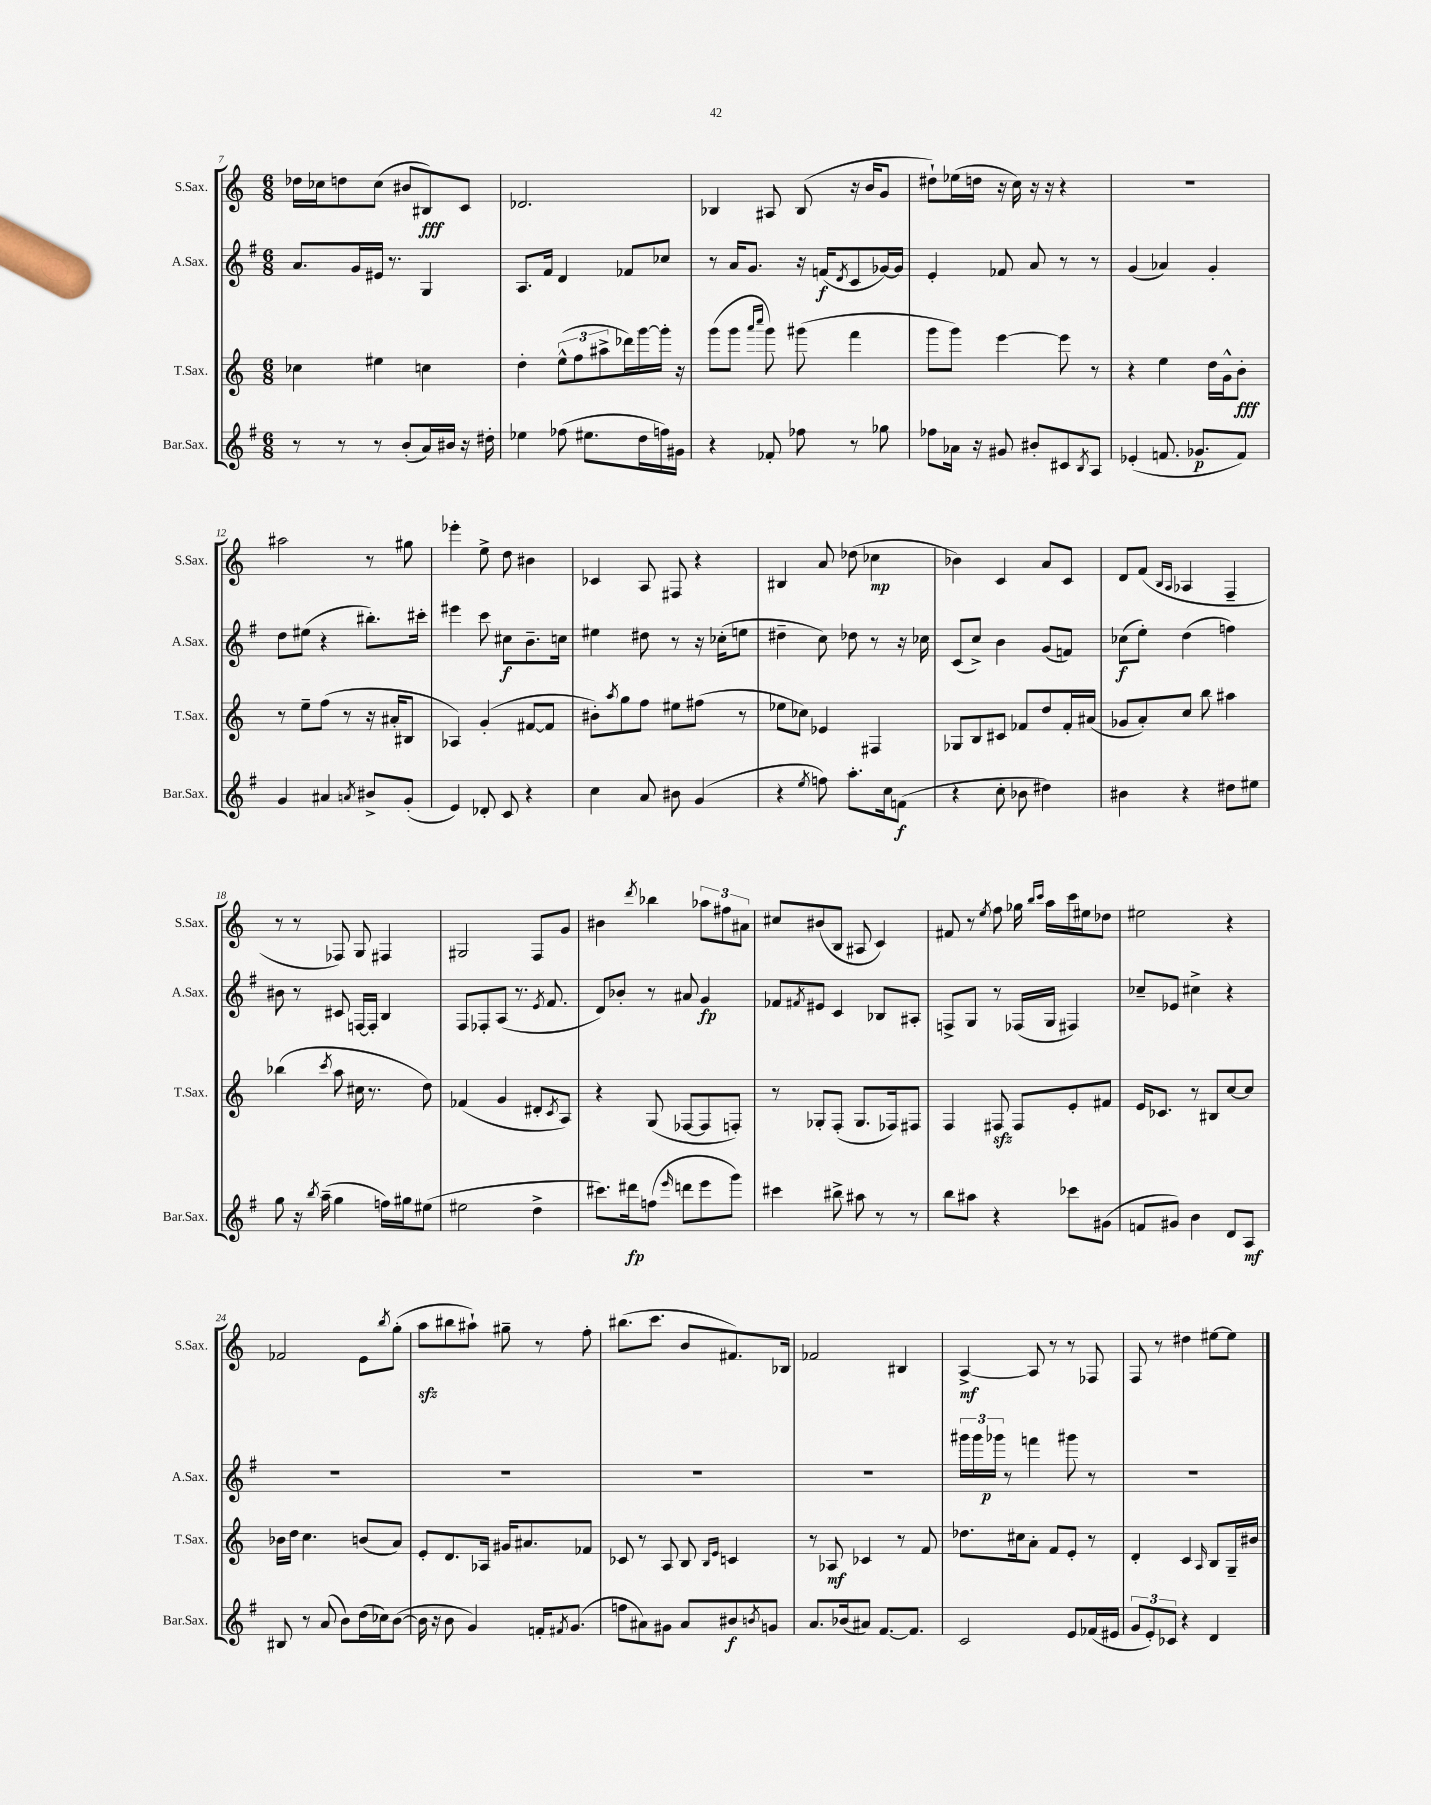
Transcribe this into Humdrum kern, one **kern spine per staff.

**kern	**dynam	**kern	**dynam	**kern	**dynam	**kern	**dynam
*part4	*part4	*part3	*part3	*part2	*part2	*part1	*part1
*staff4	*staff4	*staff3	*staff3	*staff2	*staff2	*staff1	*staff1
*I"Bar.Sax.	*	*I"T.Sax.	*	*I"A.Sax.	*	*I"S.Sax.	*
*I'Bar.Sax.	*	*I'T.Sax.	*	*I'A.Sax.	*	*I'S.Sax.	*
*clefG2	*	*clefG2	*	*clefG2	*	*clefG2	*
*k[f#]	*	*k[]	*	*k[f#]	*	*k[]	*
*M6/8	*	*M6/8	*	*M6/8	*	*M6/8	*
=7	=7	=7	=7	=7	=7	=7	=7
8r	.	4cc-X\	.	8.a/L	.	16dd-X\LL	.
.	.	.	.	.	.	16cc-X\J	.
8r	.	.	.	.	.	8ddn\	.
.	.	.	.	16g/L	.	.	.
8r	.	4ee#X\	.	16e#X/JJ	.	(8cc-\J	.
.	.	.	.	8.r	.	.	.
(8b'/L	.	.	.	.	.	8b#X/L	.
16a/L)	.	4ccn\	.	4G/	.	8B#X/)	fff
16b#X/JJ	.	.	.	.	.	.	.
16r	.	.	.	.	.	8c/J	.
16dd#X'\	.	.	.	.	.	.	.
=8	=8	=8	=8	=8	=8	=8	=8
4ee-X\	.	4dd'\	.	8.A/L	.	2.d-X/	.
.	.	.	.	16f#/Jk	.	.	.
(8ff-X\	.	(12ee^^\L	.	4d/	.	.	.
.	.	12ff\	.	.	.	.	.
8.ee#X\L	.	.	.	.	.	.	.
.	.	12aa#X^\	.	.	.	.	.
.	.	16ddd-X\L)	.	8f-X/L	.	.	.
16dd\L	.	[16ggg\	.	.	.	.	.
16ffn\)	.	16ggg'\JJ]	.	8cc-X/J	.	.	.
16g#X\JJ	.	16r	.	.	.	.	.
=9	=9	=9	=9	=9	=9	=9	=9
4r	.	(8ggg\L	.	8r	.	4B-X/	.
.	.	8ggg\J	.	16a/KL	.	.	.
.	.	.	.	8.g/J	.	.	.
.	.	16qqaaa/LL	.	.	.	.	.
.	.	16qqcccc/JJ	.	.	.	.	.
8f-X'/	.	8ggg\)	.	.	.	8A#X/	.
8ff-X\	.	(8ggg#X\	.	16r	.	(8B-/	.
.	.	.	.	(16fn/KL	f	.	.
.	.	.	.	8qd/	.	.	.
8r	.	4fff\	.	8c/	.	16r	.
.	.	.	.	.	.	16b/KL	.
8gg-X\	.	.	.	[16g-X/L)	.	8g/J	.
.	.	.	.	16g-/JJ]	.	.	.
=10	=10	=10	=10	=10	=10	=10	=10
8ff-X\L	.	8ggg\L	.	4e'/	.	8dd#X`\L)	.
16a-X\Jk	.	8ggg\J)	.	.	.	(16ee-X\L	.
16r	.	.	.	.	.	16ddn\JJ	.
8g#X/	.	[4eee\	.	8f-X/	.	16r	.
.	.	.	.	.	.	16cc\)	.
8b#X'/L	.	.	.	8a/	.	16r	.
.	.	.	.	.	.	16r	.
8c#X/	.	8eee\]	.	8r	.	4r	.
8qB/	.	.	.	.	.	.	.
8A/J	.	8r	.	8r	.	.	.
=11	=11	=11	=11	=11	=11	=11	=11
(4e-X'/	.	4r	.	(4g/	.	2.r	.
8.fn/	.	4ee\	.	4a-X/)	.	.	.
8.g-X/L	p	.	.	.	.	.	.
.	.	16dd\LL	.	4g'/	.	.	.
.	.	16g^^\J	.	.	.	.	.
8f/J)	.	8b'\J	fff	.	.	.	.
!!LO:LB:g=z
=12	=12	=12	=12	=12	=12	=12	=12
4g/	.	8r	.	8dd\L	.	2aa#X\	.
.	.	8ee~\L	.	(8ee#X\J	.	.	.
4a#X/	.	(8ff\J	.	4r	.	.	.
.	.	8r	.	.	.	.	.
8qan/	.	.	.	.	.	.	.
8b#X^/L	.	16r	.	8.bb#X'\L)	.	8r	.
.	.	16a#X'/KL	.	.	.	.	.
(8g'/J	.	8B#X/J	.	.	.	8gg#X\	.
.	.	.	.	16ccc#X'\Jk	.	.	.
=13	=13	=13	=13	=13	=13	=13	=13
4e/)	.	4A-X/)	.	4eee#X\	.	4eee-X'\	.
8d-X'/	.	(4g'/	.	8ccc\	.	8ee^\	.
8c/	.	.	.	8cc#X\L	f	8dd\	.
4r	.	[8f#X/L	.	8.b~\	.	4b#X\	.
.	.	8f#/J]	.	.	.	.	.
.	.	.	.	16ccn\Jk	.	.	.
=14	=14	=14	=14	=14	=14	=14	=14
4cc\	.	8b#X'\L)	.	4ee#X\	.	4c-X/	.
.	.	8qaa/	.	.	.	.	.
.	.	8gg\	.	.	.	.	.
8a/	.	8ff\J	.	8dd#X\	.	8A/	.
8b#X\	.	8ee#X\L	.	8r	.	8F#X/	.
(4g/	.	(8ff#X\J	.	16r	.	4r	.
.	.	.	.	(16cc-X'\KL	.	.	.
.	.	8r	.	8een\J	.	.	.
=15	=15	=15	=15	=15	=15	=15	=15
4r	.	8ee-X\L	.	4dd#X~\	.	4B#X/	.
.	.	8cc-X\J)	.	.	.	.	.
8qee/	.	.	.	.	.	.	.
8ffn\)	.	4e-X/	.	8cc\)	.	8a/	.
8.aa'\L	.	.	.	8dd-X\	.	(8dd-X\	.
.	.	4F#X/	.	8r	.	4cc-X\	mp
16cc\k	.	.	.	.	.	.	.
(8fn\J	f	.	.	16r	.	.	.
.	.	.	.	16cc-X\	.	.	.
=16	=16	=16	=16	=16	=16	=16	=16
4r	.	8G-X/L	.	(8c/L	.	4b-X\)	.
.	.	8B/	.	8cc^/J)	.	.	.
8cc'\	.	8c#X/J	.	4b\	.	4c/	.
8b-X\	.	8f-X/L	.	.	.	.	.
4dd#X\)	.	8dd/	.	(8g/L	.	8a/L	.
.	.	16f-'/L	.	8fn/J)	.	8c/J	.
.	.	(16a#X/JJ	.	.	.	.	.
=17	=17	=17	=17	=17	=17	=17	=17
4b#X\	.	8g-X/L	.	(8cc-X\L	f	8d/L	.
.	.	8a'/)	.	8ee'\J)	.	(8f/J	.
.	.	.	.	.	.	16qqB/LL	.
.	.	.	.	.	.	16qqA/JJ	.
4r	.	8cc/J	.	(4dd\	.	4A-X/	.
.	.	8bb\	.	.	.	.	.
8dd#X\L	.	4aa#X\	.	4ffn\)	.	4F~/	.
8ee#X\J	.	.	.	.	.	.	.
!!LO:LB:g=z
=18	=18	=18	=18	=18	=18	=18	=18
8gg\	.	(4bb-X\	.	8b#X\	.	8r	.
16r	.	.	.	8r	.	8r	.
8qbb/	.	.	.	.	.	.	.
(16aa~\	.	.	.	.	.	.	.
.	.	8qccc/	.	.	.	.	.
4gg\	.	8aa\	.	8c#X/	.	8F-X/)	.
.	.	16cc#X\	.	[16Fn/LL	.	8G/	.
.	.	8.r	.	16F'/JJ]	.	.	.
16ffn\LL)	.	.	.	4B/	.	4F#X/	.
16gg#X\J	.	.	.	.	.	.	.
(8ee#X\J	.	8dd\)	.	.	.	.	.
=19	=19	=19	=19	=19	=19	=19	=19
2ee#X\	.	(4f-X/	.	8F#/L	.	2G#X/	.
.	.	.	.	8F-X'/	.	.	.
.	.	4g/	.	(8A/J	.	.	.
.	.	.	.	8.r	.	.	.
4dd^\	.	8d#X'/L	.	.	.	8F/L	.
.	.	.	.	8qe/	.	.	.
.	.	.	.	8.f#/	.	.	.
.	.	8qc/	.	.	.	.	.
.	.	8A/J)	.	.	.	8g/J	.
=20	=20	=20	=20	=20	=20	=20	=20
8.ccc#X\L)	.	4r	.	8d/L)	.	4b#X\	.
.	.	.	.	8b-X'/J	.	.	.
16ddd#X\k	fp	.	.	.	.	.	.
.	.	.	.	.	.	8qddd/	.
(8ffn\J	.	(8G/	.	8r	.	4bb-X\	.
16qqeee/	.	.	.	.	.	.	.
8dddn\L	.	[8F-X/L	.	8a#X/	.	.	.
8eee\	.	8F-/]	.	4g/	fp	12aa-X\L	.
.	.	.	.	.	.	12ff#X\	.
8ggg\J)	.	8Fn'/J)	.	.	.	.	.
.	.	.	.	.	.	12a#X\J	.
=21	=21	=21	=21	=21	=21	=21	=21
4ccc#X\	.	8r	.	8f-X/L	.	8cc#X/L	.
.	.	.	.	8qf#X/	.	.	.
.	.	8G-X'/L	.	8e#X/J	.	(8b#X/	.
8bb#X^\	.	(8F'/J	.	4c/	.	8B/J	.
8aa#X\	.	8.G-/L	.	.	.	8A#X/	.
8r	.	.	.	8B-X/L	.	4c/)	.
.	.	16F-X/k)	.	.	.	.	.
8r	.	8F#X/J	.	8A#X'/J	.	.	.
=22	=22	=22	=22	=22	=22	=22	=22
8bb\L	.	4F/	.	8Fn^/L	.	8f#X/	.
8aa#X\J	.	.	.	8G/J	.	8r	.
.	.	.	.	.	.	8qee/	.
4r	.	8F#Xzz/	.	8r	.	8ff\	.
.	.	8F#/L	.	(16F-X/LL	.	16gg-X\	.
.	.	.	.	.	.	16qqbb/LL	.
.	.	.	.	.	.	16qqccc/JJ	.
.	.	.	.	16G/JJ	.	16aa\LL	.
8ccc-X\L	.	8e'/	.	4F#X/)	.	16ccc\	.
.	.	.	.	.	.	16ee#X\J	.
(8g#X\J	.	8f#X/J	.	.	.	8dd-X\J	.
=23	=23	=23	=23	=23	=23	=23	=23
8fn/L	.	16e/KL	.	8cc-X~/L	.	2ee#X\	.
.	.	8.c-X/J	.	.	.	.	.
8g#X/J)	.	.	.	8e-X/J	.	.	.
4b\	.	8r	.	4cc#X^\	.	.	.
.	.	8B#X/L	.	.	.	.	.
8d/L	.	[8cc/	.	4r	.	4r	.
8A/J	mf	8cc/J]	.	.	.	.	.
!!LO:LB:g=z
=24	=24	=24	=24	=24	=24	=24	=24
8B#X/	.	16b-X\LL	.	2.r	.	2f-X/	.
.	.	16dd\JJ	.	.	.	.	.
8r	.	4.cc\	.	.	.	.	.
(8a/	.	.	.	.	.	.	.
8b\L)	.	.	.	.	.	.	.
(16dd\L	.	(8bn/L	.	.	.	8e\L	.
16cc-X\J)	.	.	.	.	.	.	.
.	.	.	.	.	.	8qbb/	.
([8b\J	.	8a/J)	.	.	.	(8gg'\J	.
=25	=25	=25	=25	=25	=25	=25	=25
16b\]	.	8e'/L	.	2.r	.	8aazz\L	.
16r	.	.	.	.	.	.	.
8b\	.	8.d/	.	.	.	8bb#X\	.
4g/)	.	.	.	.	.	8aa#X`\J)	.
.	.	16A-X/Jk	.	.	.	.	.
.	.	16g#X/KL	.	.	.	8gg#X~\	.
.	.	8.a#X/	.	.	.	.	.
16fn'/KL	.	.	.	.	.	8r	.
8qf#X/	.	.	.	.	.	.	.
(8.g/J	.	.	.	.	.	.	.
.	.	8f-X/J	.	.	.	8ff'\	.
=26	=26	=26	=26	=26	=26	=26	=26
8ffn\L	.	8c-X/	.	2.r	.	(8.bb#X\L	.
8a#X\)	.	8r	.	.	.	.	.
.	.	.	.	.	.	8.ccc\J	.
8g#X\J	.	8A/	.	.	.	.	.
8a#/L	.	8B/	.	.	.	8b/L	.
.	.	16qqB/LL	.	.	.	.	.
.	.	16qqe/JJ	.	.	.	.	.
8b#X/	f	4cn/	.	.	.	8.f#X/)	.
8qbn/	.	.	.	.	.	.	.
8gn/J	.	.	.	.	.	.	.
.	.	.	.	.	.	16B-X/Jk	.
=27	=27	=27	=27	=27	=27	=27	=27
8.a/L	.	8r	.	2.r	.	2f-X/	.
.	.	8A-X/	mf	.	.	.	.
(16b-X/k	.	.	.	.	.	.	.
8a#X/J)	.	4c-X/	.	.	.	.	.
[8.f#/L	.	.	.	.	.	.	.
.	.	8r	.	.	.	4B#X/	.
8.f#/J]	.	.	.	.	.	.	.
.	.	8f/	.	.	.	.	.
=28	=28	=28	=28	=28	=28	=28	=28
2c/	.	8.dd-X\L	.	24ggg#X\LL	.	[4A^/	mf
.	.	.	.	24ggg#\	.	.	.
.	.	.	.	24ggg-X\JJ	p	.	.
.	.	.	.	8r	.	.	.
.	.	16cc#X\k	.	.	.	.	.
.	.	8a'\J	.	4fffn\	.	8A/]	.
.	.	8f/L	.	.	.	8r	.
8e/L	.	8e'/J	.	8ggg#X\	.	8r	.
(16f-X/L	.	8r	.	8r	.	8F-X/	.
16e#X/JJ	.	.	.	.	.	.	.
=29	=29	=29	=29	=29	=29	=29	=29
12g/L	.	4d'/	.	2.r	.	8F/	.
12e'/)	.	.	.	.	.	.	.
.	.	.	.	.	.	8r	.
12c-X/J	.	.	.	.	.	.	.
4r	.	4c/	.	.	.	4dd#X\	.
.	.	16qqA/	.	.	.	.	.
4d/	.	8B/L	.	.	.	[8ee#X\L	.
.	.	16G~/L	.	.	.	8ee#\J]	.
.	.	16b#X/JJ	.	.	.	.	.
==	==	==	==	==	==	==	==
*-	*-	*-	*-	*-	*-	*-	*-
